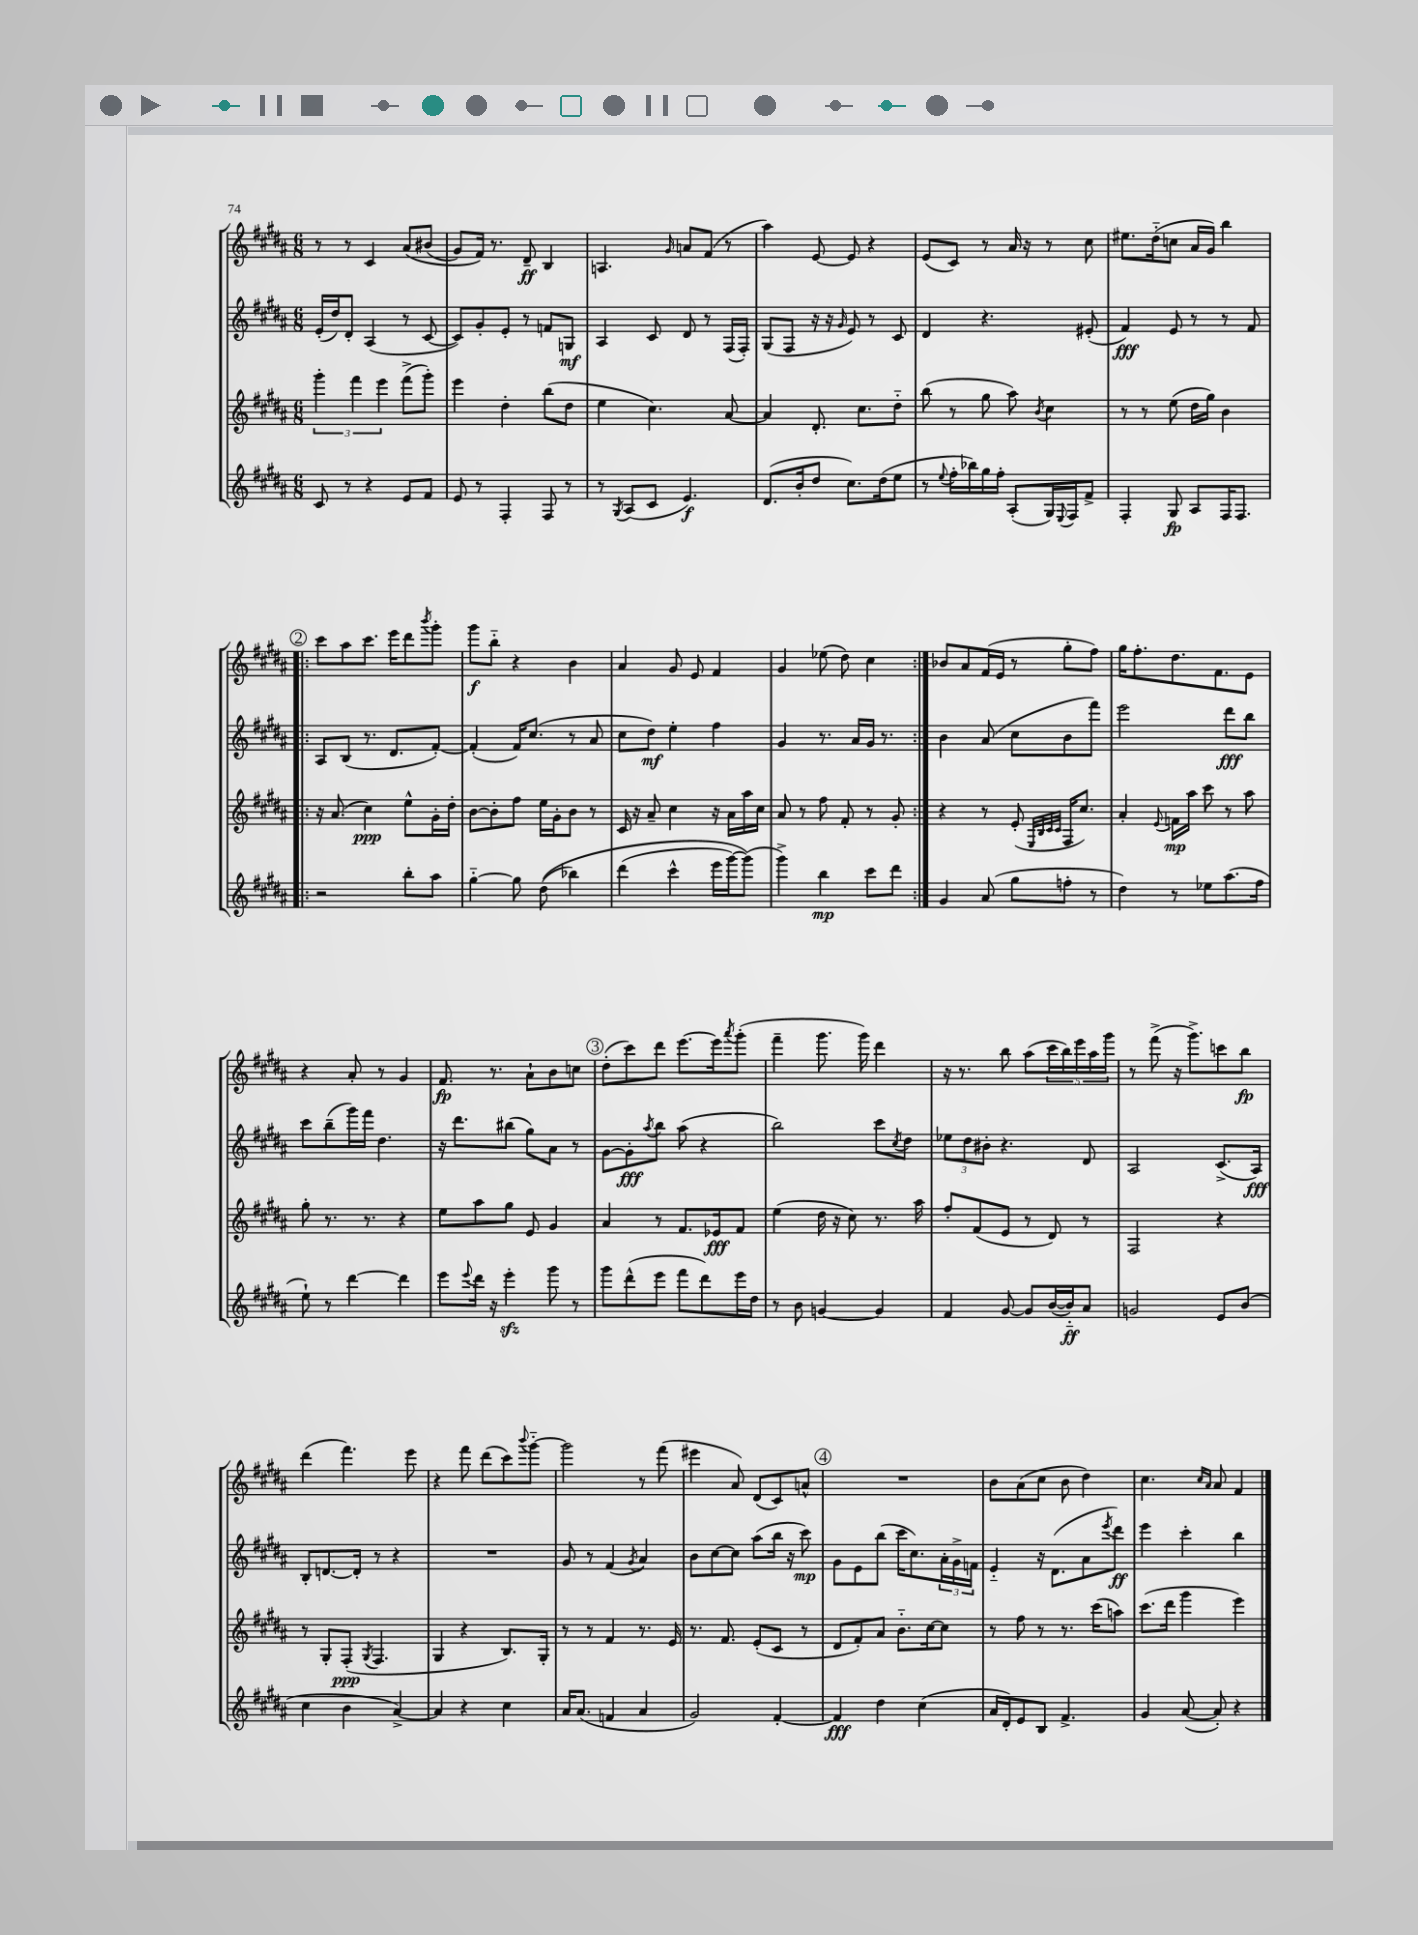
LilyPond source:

<<
\new StaffGroup <<
\new Staff = "s0" {
    \clef treble \key b \major \numericTimeSignature \time 6/8
    r8 r8 cis'4 ais'8\( bis'8( |
    gis'8) fis'16\) r8. dis'8--\ff b4 |
    a4. \grace { gis'16 } a'8 fis'8( r8 |
    ais''4) e'8~ e'8 r4 |
    e'8( cis'8) r8 ais'16 r16 r8 cis''8 |
    eis''8. dis''16-_( c''8 ais'16 gis'16) b''4 |
    \repeat volta 2 { \mark \markup { \circle "2" } cis'''8 ais''8 cis'''8. e'''16 dis'''8 \acciaccatura { b'''8 } gis'''8-. |
    gis'''8\f b''8-_ r4 b'4 |
    ais'4 gis'8 e'8 fis'4 |
    gis'4 ees''8( dis''8) cis''4 | }
    bes'8 ais'8 fis'16( e'16 r8 gis''8-. fis''8) |
    gis''16 fis''8.-. dis''8. fis'8. e'8 |
    r4 ais'8-. r8 gis'4 |
    fis'8.\fp r8. ais'8-! b'8 c''8 |
    \mark \markup { \circle "3" } dis''8-.( cis'''8) dis'''8 e'''8.~ e'''16 \acciaccatura { ais'''8 } gis'''8-.( |
    fis'''4-- gis'''8. gis'''16) dis'''4 |
    r16 r8. b''8 ais''8( \tuplet 5/4 { cis'''16 b''16) e'''16 ais''16 gis'''16 } |
    r8 fis'''8->( r16 gis'''8.->) c'''8 b''8\fp |
    dis'''4( fis'''4.) e'''8 |
    r4 fis'''8 dis'''8( cis'''8) \appoggiatura { b'''8 } gis'''8~-_ |
    gis'''2 r8 fis'''8( |
    eis'''4 ais'8) dis'8( cis'8) a'8-^ |
    \mark \markup { \circle "4" } R2. |
    b'8 ais'8( cis''8 b'8 dis''4) |
    cis''4. \grace { cis''16 ais'16 } ais'8 fis'4 \bar "|." |
}
\new Staff = "s1" {
    \clef treble \key b \major \numericTimeSignature \time 6/8
    e'16-.( dis''16) dis'8-. ais4( r8 cis'8~ |
    cis'8) gis'8-. e'8-. r8 f'8 g8\mf |
    ais4 cis'8 dis'8 r8 fis16( fis16-.) |
    gis8( fis8 r16 r16 \grace { gis'16 } e'8) r8 cis'8 |
    dis'4 r4. eis'8-.( |
    fis'4\fff) e'8 r8 r8 fis'8 |
    \repeat volta 2 { \mark \markup { \circle "2" } ais8 b8( r8. dis'8. fis'8~-.) |
    fis'4-.( fis'16) cis''8.( r8 ais'8 |
    cis''8 dis''8\mf) e''4-. fis''4 |
    gis'4 r8. ais'16 gis'16 r8. | }
    b'4 ais'8( cis''8 b'8 fis'''8) |
    e'''2 dis'''8\fff b''8 |
    cis'''8 b''8--( gis'''16) fis'''16 dis''4. |
    r16 dis'''8. bis''8( gis''8) ais'8 r8 |
    \mark \markup { \circle "3" } gis'8~ gis'8-.\fff \acciaccatura { ais''8 } b''8 ais''8( r4 |
    b''2) cis'''8 \acciaccatura { cis''8 } dis''8 |
    \tuplet 3/2 { ees''8 dis''8 bis'8-. } r4. dis'8 |
    ais2 cis'8.->( ais16\fff) |
    b8-. d'8.~ d'16-. r8 r4 |
    R2. |
    gis'8 r8 fis'4( \acciaccatura { gis'8 } ais'4) |
    b'8 cis''8~ cis''8 ais''8( b''16 r16 cis'''8\mp) |
    \mark \markup { \circle "4" } gis'8 e'8 b''8( cis'''16 cis''8.) \tuplet 3/2 { ais'16-. gis'16-> f'16 } |
    e'4-_ r16 dis'8.( ais'8 \acciaccatura { e'''8 } dis'''8\ff) |
    e'''4 cis'''4-. b''4 \bar "|." |
}
\new Staff = "s2" {
    \clef treble \key b \major \numericTimeSignature \time 6/8
    \tuplet 3/2 { gis'''4-. fis'''4 e'''4 } fis'''8->( gis'''8-.) |
    e'''4 dis''4-. b''8( dis''8 |
    e''4 cis''4.) ais'8~ |
    ais'4 dis'8.-. cis''8. dis''8-_ |
    b''8( r8 gis''8 ais''8) \acciaccatura { b'8 } cis''4 |
    r8 r8 e''8( dis''16 gis''16) b'4 |
    \repeat volta 2 { \mark \markup { \circle "2" } r16 ais'8.( cis''4\ppp) e''8-^ gis'16-. dis''16-. |
    b'8~ b'8-. fis''8 e''16 gis'16-. b'8 r8 |
    cis'16 r16 ais'8-- cis''4 r16 ais'16 ais''16 cis''16 |
    ais'8 r8 fis''8 fis'8-. r8 gis'8-. | }
    r4 r8 e'8-.( \grace { e32 b32 cis'32 cis'32 } fis16 cis''8.) |
    ais'4-. \appoggiatura { e'8 } f'16\mp ais''16 cis'''8 r8 ais''8 |
    gis''8-. r8. r8. r4 |
    e''8 ais''8 gis''8 e'8 gis'4 |
    \mark \markup { \circle "3" } ais'4 r8 fis'8. ees'16\fff fis'8 |
    e''4( dis''16 r16 cis''8) r8. ais''16 |
    fis''8-. fis'8( e'8 r8 dis'8) r8 |
    fis2 r4 |
    r8 gis8-. fis8-.\ppp( \acciaccatura { gis8 } fis4. |
    gis4 r4 b8.) gis16-. |
    r8 r8 fis'4 r8. e'16 |
    r8. fis'8. e'8-.( cis'8 r8 |
    \mark \markup { \circle "4" } dis'8 fis'8-.) ais'8 b'8.-_ cis''16~ cis''8 |
    r8 fis''8 r8 r8. cis'''16( a''8) |
    cis'''8.( dis'''16 gis'''4 e'''4) \bar "|." |
}
\new Staff = "s3" {
    \clef treble \key b \major \numericTimeSignature \time 6/8
    cis'8 r8 r4 e'8 fis'8 |
    e'8 r8 fis4-. fis8 r8 |
    r8 \acciaccatura { gis8 } ais8( cis'8 e'4.\f) |
    dis'8.( b'16-. dis''8 cis''8.) dis''16( e''8 |
    r8 \appoggiatura { e''8 } fis''16-. bes''16) gis''16 fis''16-. ais8-.( gis16) \appoggiatura { e8 } fis16 fis'8-> |
    fis4-. gis8\fp ais8 fis16 fis8. |
    \repeat volta 2 { \mark \markup { \circle "2" } r2 b''8-. ais''8 |
    gis''4~-_ gis''8 dis''8(\( bes''4) |
    dis'''4( cis'''4-^ e'''16 gis'''16~) gis'''8(\) |
    gis'''4->) b''4\mp cis'''8 dis'''8 | }
    gis'4 ais'8( gis''8 f''8-. r8 |
    dis''4) r8 ees''8 ais''8.( fis''16 |
    e''8-!) r8 dis'''4~ dis'''4 |
    e'''8 \appoggiatura { e'''8 } dis'''16 r16 e'''4-.\sfz gis'''8 r8 |
    \mark \markup { \circle "3" } gis'''8 dis'''8-^( e'''8 fis'''8 dis'''8) e'''16 dis''16 |
    r8 b'8 g'4~ g'4 |
    fis'4 gis'8~ gis'8 b'16~( b'16-_\ff) ais'8 |
    g'2 e'8 b'8( |
    cis''4 b'4 ais'4~->) |
    ais'4 r4 cis''4 |
    ais'16 ais'8.( f'4 ais'4 |
    gis'2) fis'4~-. |
    \mark \markup { \circle "4" } fis'4\fff dis''4 cis''4( |
    ais'16 dis'16-.) e'8 b8 fis'4.-> |
    gis'4 ais'8~( ais'8-.) r4 \bar "|." |
}
>>
>>
\layout { \context { \Score \remove "Bar_number_engraver" } }
